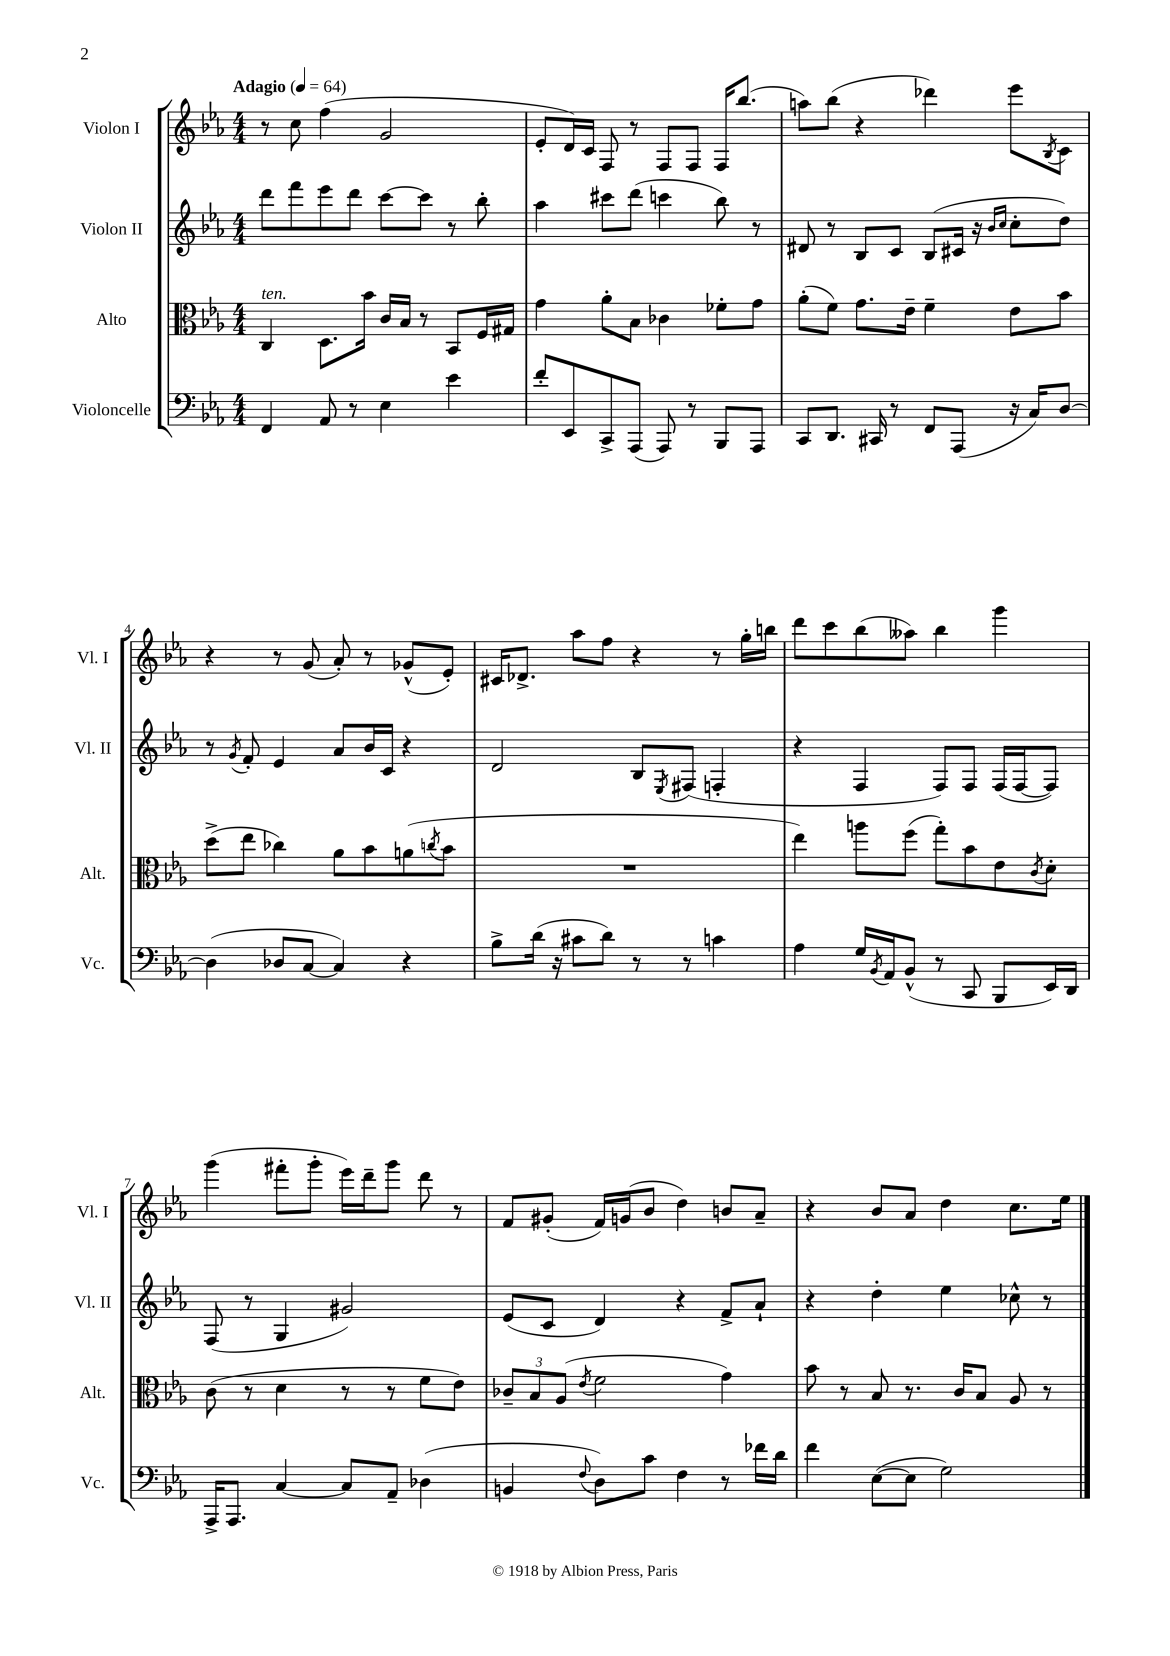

**kern	**kern	**kern	**kern
*staff4	*staff3	*staff2	*staff1
*clefF4	*clefC3	*clefG2	*clefG2
*k[b-e-a-]	*k[b-e-a-]	*k[b-e-a-]	*k[b-e-a-]
*M4/4	*M4/4	*M4/4	*M4/4
*MM64	*MM64	*MM64	*MM64
4FF	4C	8ddd	8r
.	.	8fff	8cc
8AA-	8.D	8eee-	(4ff
8r	.	8ddd	.
.	16b-	.	.
4E-	16c	[8ccc	2g
.	16B-	.	.
.	8r	8ccc]	.
4e-	8BB-	8r	.
.	16F	8bb-'	.
.	16G#	.	.
=	=	=	=
8f'	4g	4aa-	8e-'
8EE-	.	.	16d)
.	.	.	16c
8CC^	8a-'	8ccc#	8F
(8AAA-	8B-	(8ddd	8r
8AAA-)	4c-	4ccc	8F
8r	.	.	8F
8BBB-	8f-'	8bb-)	16F
.	.	.	(8.bb-
8AAA-	8g	8r	.
=	=	=	=
8CC	(8a-'	8d#	8aa)
8.DD	8f)	8r	(8bb-
.	8.g	8B-	4r
16CC#	.	.	.
8r	.	8c	.
.	16e-~	.	.
8FF	4f~	(8B-	4ddd-)
(8AAA-	.	16c#	.
.	.	16r	.
.	.	16qqb-	.
.	.	16qqcc	.
16r	8e-	8cc'	8eee-
16C)	.	.	.
.	.	.	8qB-
[8D	8b-	8dd)	8c
=	=	=	=
(4D]	(8dd^	8r	4r
.	.	8qg	.
.	8ee-	8f'	.
8D-	4cc-)	4e-	8r
[8C	.	.	(8g
4C])	8a-	8a-	8a-')
.	8b-	16b-	8r
.	.	16c	.
4r	(8a	4r	(8g-^^
.	8qcc	.	.
.	8b-	.	8e-')
=	=	=	=
8B-^	1r	2d	16c#
.	.	.	8.d-^
(16d	.	.	.
16r	.	.	.
8c#	.	.	8aa-
8d)	.	.	8ff
8r	.	8B-	4r
.	.	8qE-	.
8r	.	(8F#	.
4c	.	4F'	8r
.	.	.	16gg'
.	.	.	16bb
=	=	=	=
4A-	4ee-)	4r	8ddd
.	.	.	8ccc
16G	8aa	4F	(8bb-
8qBB-	.	.	.
16AA-	.	.	.
(8BB-^^	(8ff	.	8aa--)
8r	8gg')	8F)	4bb-
8CC	8b-	8F	.
8BBB-	8e-	(16F	4ggg
.	.	[16F	.
.	8qc	.	.
16EE-)	8d'	8F])	.
16DD	.	.	.
=	=	=	=
16AAA-^	(8c	(8F	(4ggg
8.AAA-	.	.	.
.	8r	8r	.
[4C	4d	4G	8fff#'
.	.	.	8ggg'
8C]	8r	2g#)	16eee-)
.	.	.	16ddd~
8AA-~	8r	.	8ggg
(4D-	8f	.	8ddd
.	8e-)	.	8r
=	=	=	=
4BB	12c-~	(8e-	8f
.	12B-	.	.
.	.	8c	(8g#'
.	(12A-	.	.
8qqF	8qe-	.	.
8D)	2f	4d)	16f)
.	.	.	(16g
8c	.	.	8b-
4F	.	4r	4dd)
8r	4g)	8f^	8b
16f-	.	8a-`	8a-~
16d	.	.	.
=	=	=	=
4f	8b-	4r	4r
.	8r	.	.
([8E-	8B-	4dd'	8b-
8E-]	8.r	.	8a-
2G)	.	4ee-	4dd
.	16c	.	.
.	8B-	.	.
.	8A-	8cc-^^	8.cc
.	8r	8r	.
.	.	.	16ee-
==	==	==	==
*-	*-	*-	*-
